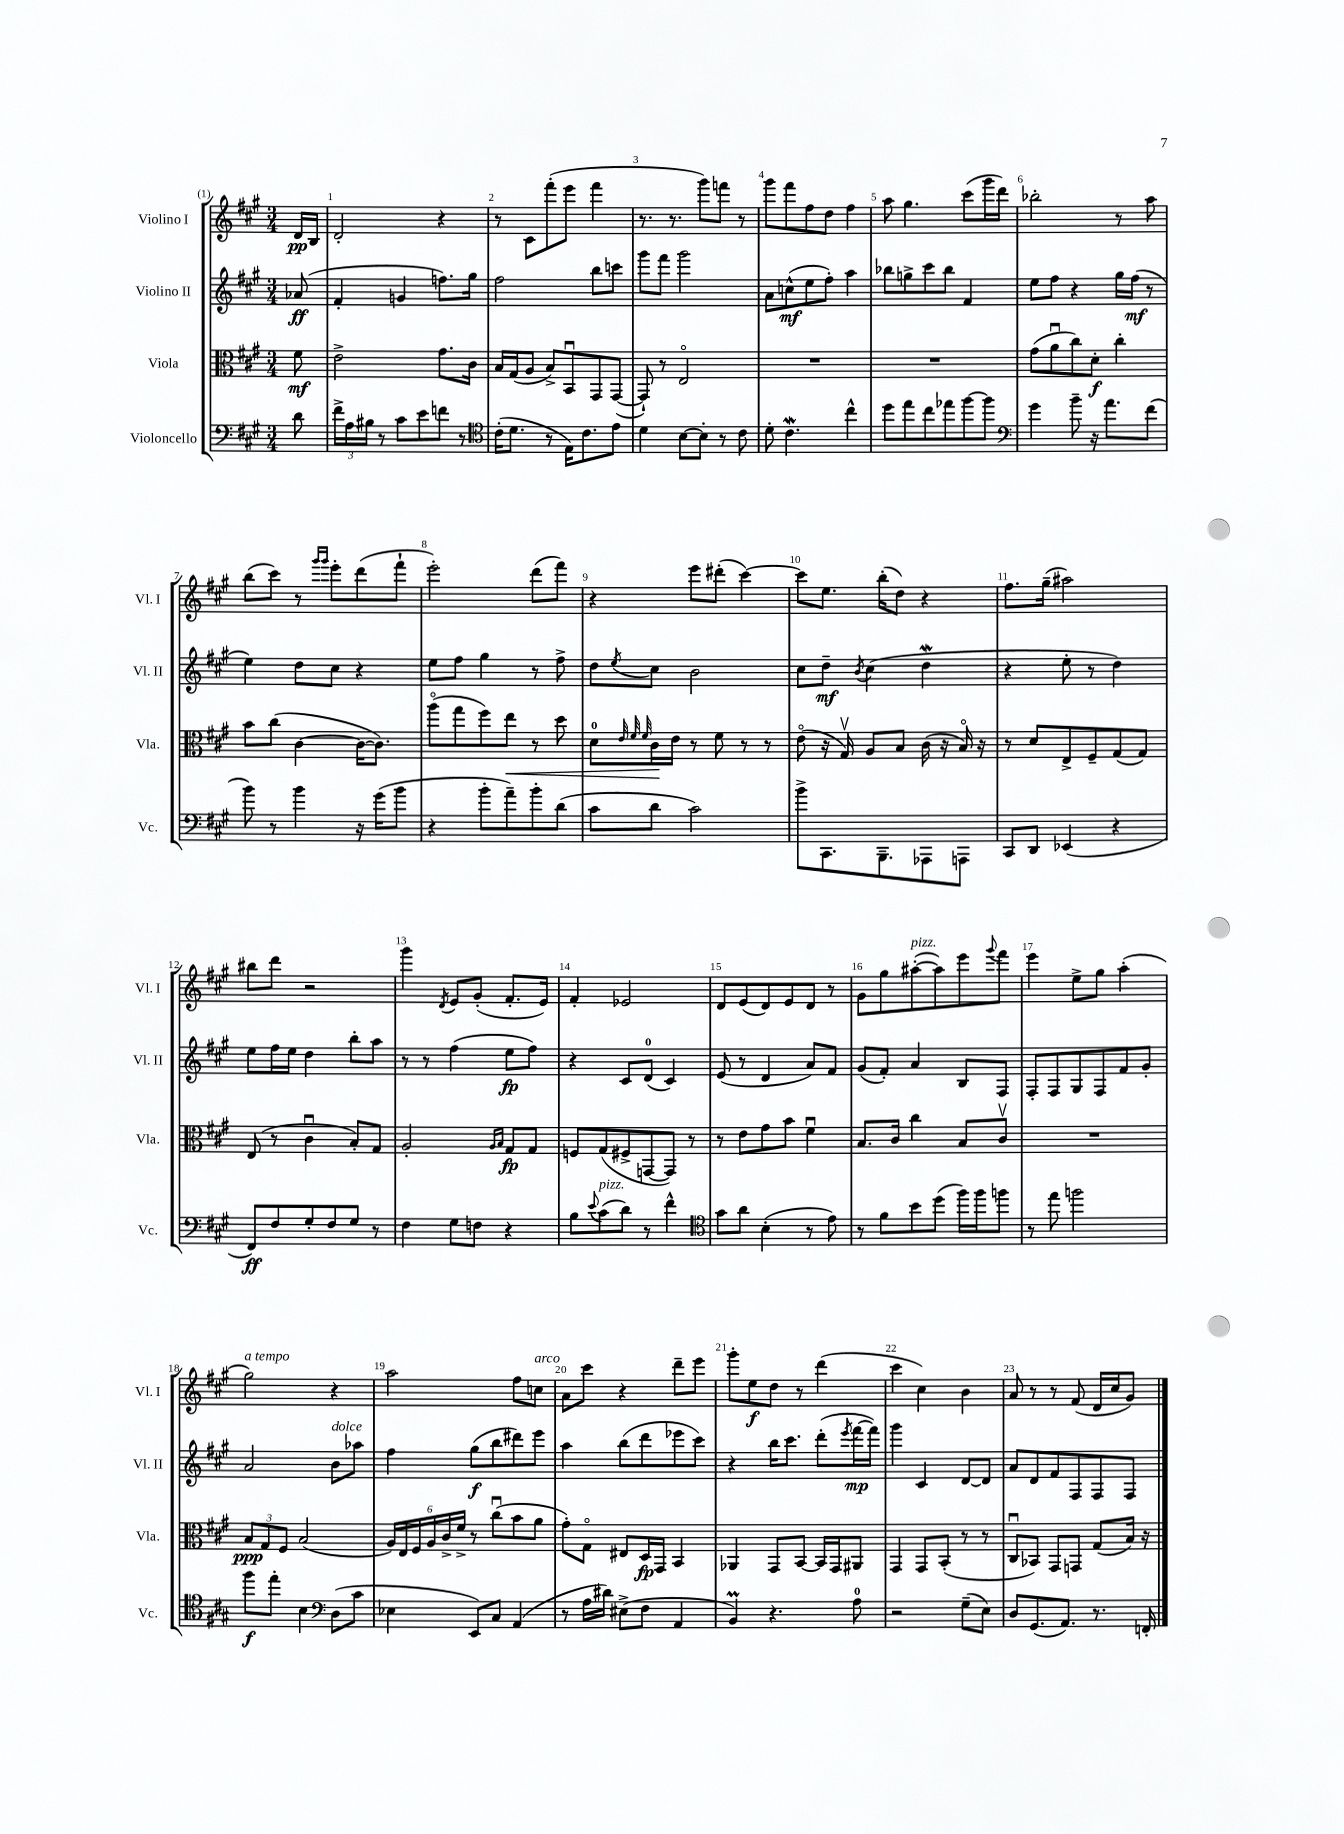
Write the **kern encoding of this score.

**kern	**kern	**kern	**kern
*staff4	*staff3	*staff2	*staff1
*clefF4	*clefC3	*clefG2	*clefG2
*k[f#c#g#]	*k[f#c#g#]	*k[f#c#g#]	*k[f#c#g#]
*M3/4	*M3/4	*M3/4	*M3/4
8d	8f#	(8a-	16d
.	.	.	16B
=	=	=	=
24f#^	2e^	4f#'	2d'
24A	.	.	.
24B#	.	.	.
8r	.	.	.
8c#	.	4g	.
8e	.	.	.
8f	8.g#	8.ff)	4r
8r	.	.	.
.	16c#	16gg#	.
=	=	=	=
*clefC4	*	*	*
(16c#'	16B	2ff#	8r
8.d	(16G#	.	.
.	8A	.	8c#
8r	8B^)	.	(8fff#'
16E)	8BBu	.	8eee
8.c#	.	.	.
.	8GG#	8bb	4fff#
8e	([8GG#	8ccc	.
=	=	=	=
4d	8GG#`])	8ggg#	8.r
.	8r	8fff#	.
.	.	.	8.r
[8B	2Eo	2ggg#	.
8B']	.	.	8ggg#)
8r	.	.	8fff
8c#	.	.	8r
=	=	=	=
8d'	2.r	8a	8ggg#
4.c#	.	(8cc^^	8fff#
.	.	8ee	8ff#
.	.	8ff#')	8dd
4cc#^^	.	4aa	4ff#
=	=	=	=
8dd	2.r	8bb-	8aa
8ee	.	8gg^	4.gg#
8cc#	.	8ccc#	.
8ee-	.	8bb-	.
[8ff#	.	4f#	(8ccc#
8ff#]	.	.	16ggg#
.	.	.	16ddd)
=	=	=	=
*clefF4	*	*	*
4g#	(8g#	8ee	2bb-'
.	8au	8ff#	.
8b~	8cc#)	4r	.
16r	8d'	.	.
8.a	.	.	.
.	4cc#'	16gg#	8r
.	.	(16ff#	.
(8f#	.	8r	8aa
=	=	=	=
8b)	8b	4ee)	(8bb
8r	(8cc#	.	8ccc#)
4b	[4c#	8dd	8r
.	.	.	16qqggg#
.	.	.	16qqggg#
.	.	8cc#	8eee'
16r	16c#_	4r	(8ddd
(16g#	8.c#])	.	.
8b	.	.	8fff#`
=	=	=	=
4r	(8aao	8ee	2eee')
.	8gg#	8ff#	.
8b'	8ff#)	4gg#	.
8a~)	8ee	.	.
8b'	8r	8r	(8ddd
(8d	8dd	8ff#^	8fff#)
=	=	=	=
8c#	8d	8dd	4r
.	32qqe	.	.
.	32qqf#	.	.
.	32qqf#	8qee	.
8d	16c#	8cc#	.
.	16e	.	.
2c#)	8r	2b	8eee
.	8f#	.	(8ddd#'
.	8r	.	[4ccc#)
.	8r	.	.
=	=	=	=
8b^	(8eo	8cc#	8ccc#]
8.CC#	16r	8dd~	8.ee
.	16G#v)	.	.
.	.	8qb	.
.	8A	(4cc#	.
8.BBB~	.	.	(16bb'
.	8B	.	8dd)
8AAA-	(16c#	4dd	4r
.	16r	.	.
8AAA	16Bo)	.	.
.	16r	.	.
=	=	=	=
8CC#	8r	4r	8.ff#
8DD	8d	.	.
.	.	.	(16gg#~
(4EE-	8E^	8ee'	2aa#)
.	8F#~	8r	.
4r	(8G#	4dd)	.
.	8G#)	.	.
=	=	=	=
8FF#)	(8E	8ee	8bb#
8F#	8r	16ff#	8ddd
.	.	16ee	.
8G#'	4c#u	4dd	2r
8F#	.	.	.
8G#	8B')	8bb'	.
8r	8G#	8aa	.
=	=	=	=
4F#	2A'	8r	4ggg#
.	.	8r	.
.	.	.	8qd
8G#	.	(4ff#	8e
8F	.	.	(8g#'
.	16qqA	.	.
.	16qqB	.	.
4r	8G#	8ee	8.f#'
.	8G#	8ff#)	.
.	.	.	16e)
=	=	=	=
8B	8F	4r	4f#'
8qqe	.	.	.
(8c#	(8G#	.	.
8d)	8F#^	8c#	2e-
8r	[8GG	(8d	.
4f#^^	8GG])	4c#)	.
.	8r	.	.
=	=	=	=
*clefC4	*	*	*
8g#	8r	(8e	8d
8a	8e	8r	(8e
(4B'	8g#	4d	8d)
.	8b	.	8e
8r	4f#u	8a)	8d
8e)	.	8f#	8r
=	=	=	=
8r	8.B	(8g#	8g#
8f#	.	8f#')	8gg#
.	16c#	.	.
8b	4cc#	4a	([8aa#'
(8dd	.	.	8aa#])
16ff#)	8B	8B	8eee
16ff#	.	.	.
.	.	.	8qqggg#
8ff	8c#v	8F#	8fff#
=	=	=	=
8r	2.r	8F#'	4eee
8ee	.	8F#	.
2ff	.	8G#	8ee^
.	.	8F#	8gg#
.	.	8f#	(4aa'
.	.	8g#'	.
=	=	=	=
8ff#	12B	2a	2gg#)
.	12G#	.	.
8ee'	.	.	.
.	12F#	.	.
4B	(2B	.	.
*clefF4	*	*	*
(8D	.	8b	4r
8c#	.	8aa-	.
=	=	=	=
4E-	24A)	4ff#	2aa
.	24E	.	.
.	24F#	.	.
.	24A	.	.
.	24c#^	.	.
.	24f#^	.	.
8EE)	8r	(8gg#	.
8C#	(8cc#u	8bb	.
(4AA	8b	8ddd#)	8ff#
.	8a	8eee	8cc
=	=	=	=
8r	8g#')	4aa	8a
16A	8G#o	.	8ccc#
16d#)	.	.	.
(8E#^	8E#	(8bb	4r
8F#	16D	8ddd	.
.	16GG#	.	.
4AA	4BB	8eee-	8ddd~
.	.	8ccc#)	8eee
=	=	=	=
4BB)	4AA-	4r	8ggg#'
.	.	.	8ee
4.r	8GG#	16bb	8dd
.	.	8.ccc#	.
.	[8BB	.	8r
.	16BB]	(8ddd'	(4ddd
.	16GG#	.	.
.	.	8qeee	.
8A	8AA#	[16fff#	.
.	.	16fff#])	.
=	=	=	=
2r	4GG#	4ggg#	4ccc#
.	8GG#	4c#	4cc#)
.	(8BB'	.	.
(8G#~	8r	[8d	4b
8E)	8r	8d]	.
=	=	=	=
8D	8C#u	8a	8a
(8.GG#	8BB-)	8d	8r
.	8GG#	8f#	8r
8.AA)	.	.	.
.	8GG	8F#	(8f#
8.r	(8G#	8F#	16d
.	.	.	16cc#
.	16B)	8F#	8g#)
16FF'	16r	.	.
==	==	==	==
*-	*-	*-	*-
